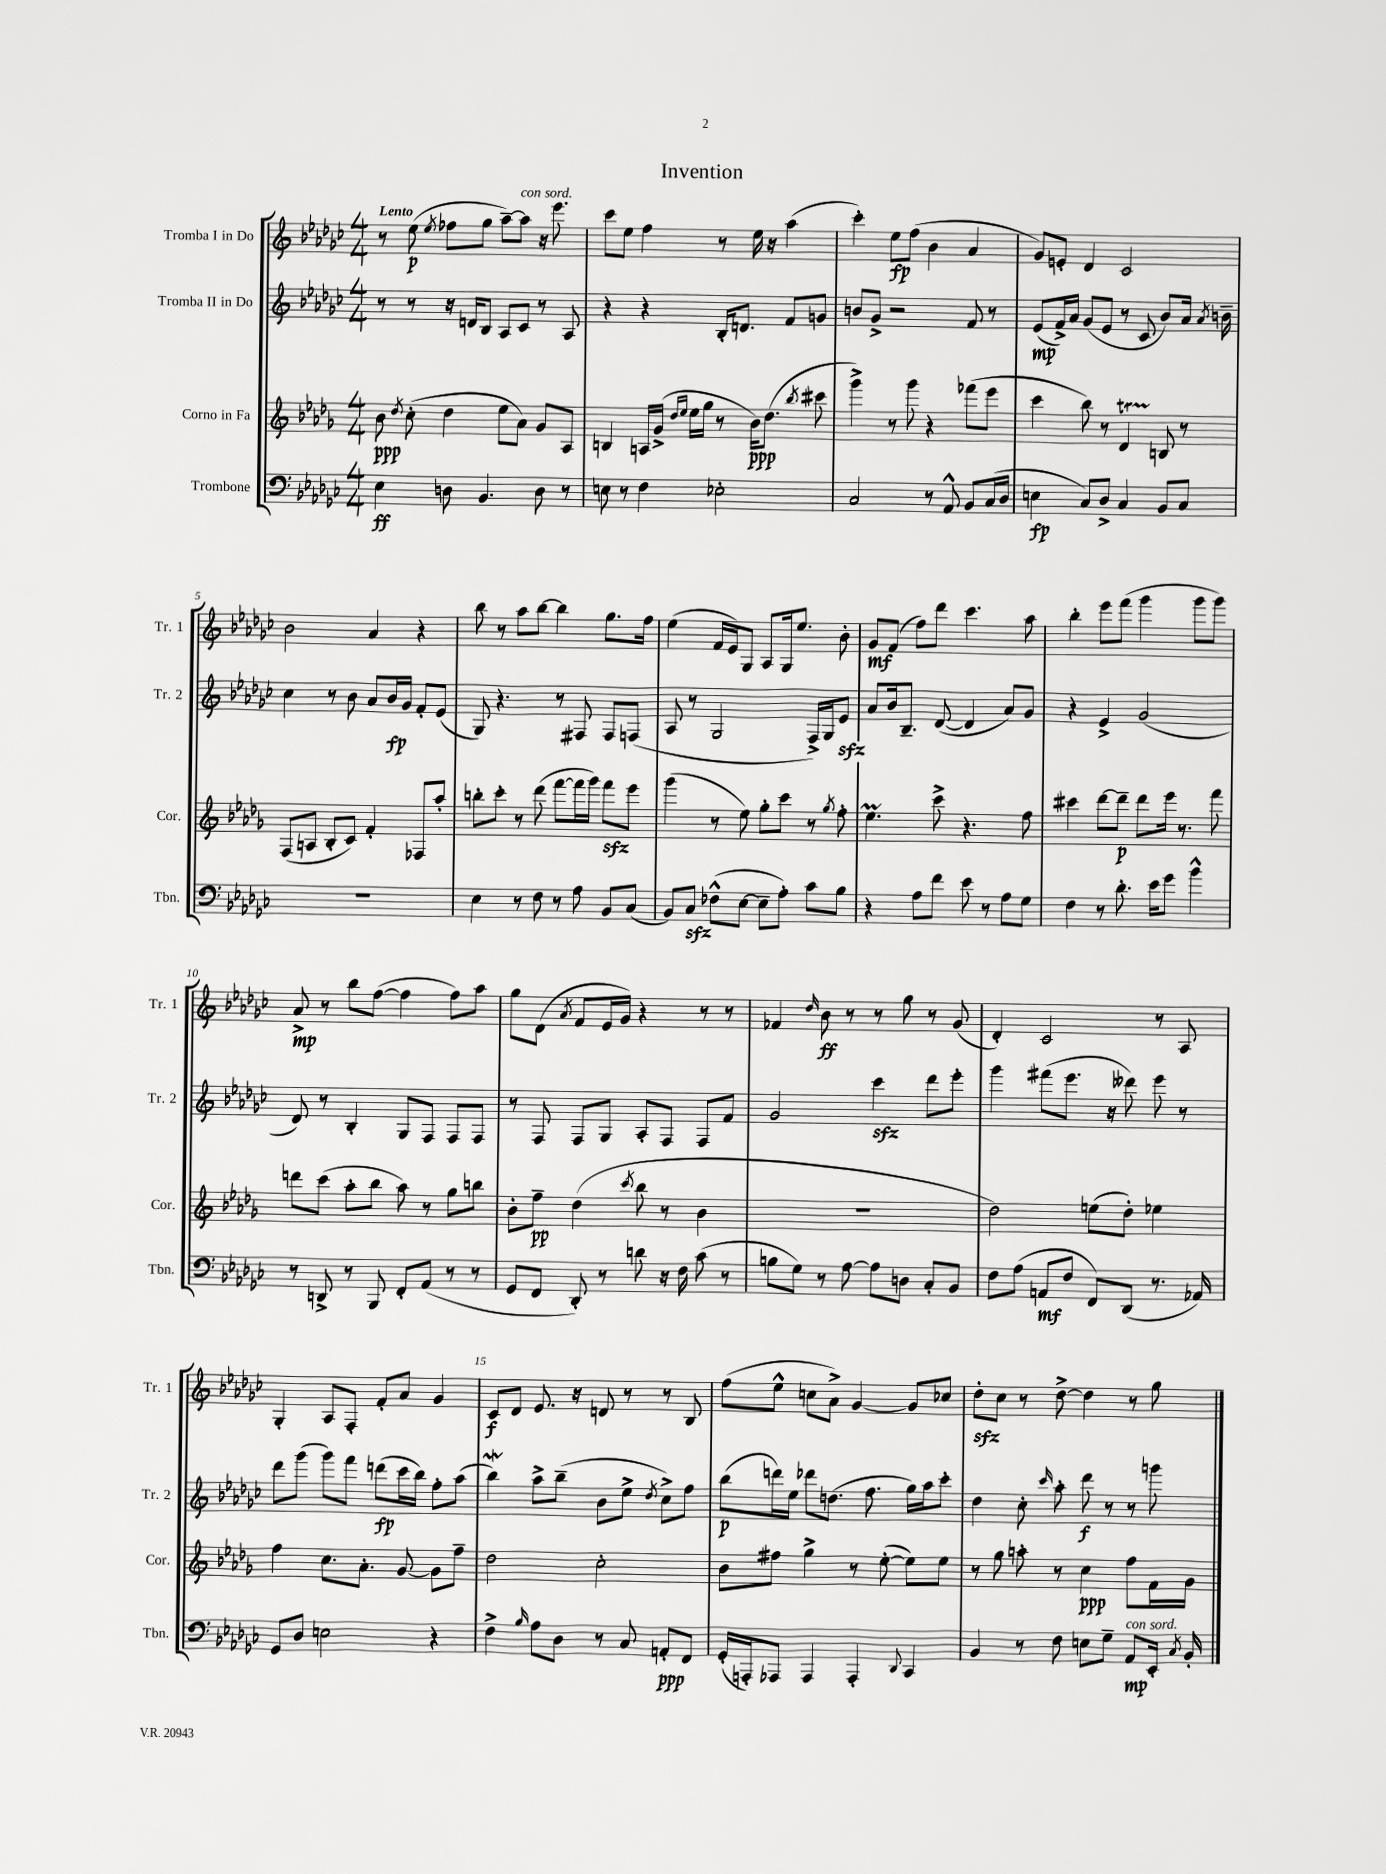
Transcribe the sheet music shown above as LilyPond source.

\header { title = "Invention" }
<<
\new StaffGroup <<
\new Staff = "s0" \with { instrumentName = "Tromba I in Do" shortInstrumentName = "Tr. 1" } {
    \clef treble \key ges \major \numericTimeSignature \time 4/4 \tempo "Lento"
    \autoBeamOff r8 ees''8\p( \acciaccatura { ees''8 } fes''8[ ges''8] aes''8[~--) aes''8]^\markup { \italic "con sord." } r16 ees'''8. |
    ces'''8[ ees''8] f''4 r8 ees''16 r16 aes''4( |
    ces'''4-.) ees''8[\fp f''8]( bes'4 aes'4 |
    ges'8[) e'8]-. des'4 ces'2 |
    bes'2 aes'4 r4 |
    bes''8 r8 aes''8[ bes''8]~ bes''4 ges''8.[ f''16] |
    ees''4( f'16[ ees'16) ges8] aes8[ ges16 ees''8.] bes'8-. |
    ges'8[\mf f'8]( f''8[) des'''8] ces'''4. aes''8 |
    bes''4-. ees'''8[ f'''8]( ges'''4 ges'''8[ ges'''8]) |
    aes'8->\mp r8 bes''8[ f''8]~( f''4 f''8[) aes''8] |
    ges''8[ des'8]( \acciaccatura { aes'8 } f'8[ ees'16 ges'16]) r4 r8 r8 |
    fes'4 \grace { des''16 } bes'8\ff r8 r8 ges''8 r8 ges'8( |
    des'4-.) ces'2 r8 aes8 |
    ges4-. aes8[ f8]-. f'8[-. aes'8] ges'4 |
    ces'8[\f des'8] ees'8. r16 d'8 r8 r8 bes8 |
    f''8[( ees''8]-^ c''8[ aes'8]->) ges'4~ ges'8[ ces''8] |
    des''8[-.\sfz ces''8] r8 des''8~-> des''4 r8 ges''8 \bar "|." |
}
\new Staff = "s1" \with { instrumentName = "Tromba II in Do" shortInstrumentName = "Tr. 2" } {
    \clef treble \key ges \major \numericTimeSignature \time 4/4
    \autoBeamOff r8 r8 r16 d'16[ bes8] aes8[ ces'8] r8 aes8 |
    r4 r4 bes16[-. d'8.] f'8[ g'8] |
    b'8[ ges'8]-> r2 f'8 r8 |
    ees'8[\mp( f'16->) aes'16] ges'8[( ees'8] r8 ces'8 bes'8[) aes'16] \acciaccatura { aes'8 } b'16-- |
    ces''4 r8 bes'8 aes'8[ bes'16\fp ges'16] f'8[-. ees'8]( |
    ges8) r4. r8 fis8 fis8[ f8]( |
    aes8 r8 ges2 f16[->) ges16 ees'8]\sfz |
    aes'8[ bes'16 bes8.]-- des'8~( des'4 aes'8[) ges'8] |
    r4 ees'4-> ges'2( |
    des'8) r8 bes4-. ges8[ f8] f8[ f8] |
    r8 f8 f8[ ges8] aes8[-. f8] f8[ f'8] |
    ges'2 ces'''4\sfz des'''8[ ees'''8]-. |
    ges'''4 fis'''8[( ees'''8.] r16 deses'''8) ees'''8 r8 |
    des'''8[ ges'''8]( ges'''8[) f'''8] d'''8[\fp( ces'''16 bes''16]) f''8[-. aes''8]( |
    bes''4\mordent) aes''8[-> bes''8]--( bes'8[ ees''8]-> \acciaccatura { des''8 } ces''8[->) f''8] |
    bes''8[\p( d'''16) ees''16] des'''8[ d''8.]( f''8. ges''16[) aes''16 ces'''8]-. |
    des''4 ces''8-. \grace { ces'''16 } aes''8-. des'''8\f r8 r8 g'''8 \bar "|." |
}
\new Staff = "s2" \with { instrumentName = "Corno in Fa" shortInstrumentName = "Cor." } {
    \clef treble \key des \major \numericTimeSignature \time 4/4
    \autoBeamOff bes'8\ppp \acciaccatura { des''8 } c''8-.( des''4 ees''8[ aes'8]) ges'8[ aes8] |
    b4 a16[ ges'16]->( \grace { des''16[ ees''16] } ees''16[ ges''16] r8 bes'16[\ppp) des''8.]( \acciaccatura { bes''8 } cis'''8 |
    ges'''4->) r8 ges'''8 r4 fes'''8[( ees'''8] |
    c'''4 bes''8) r8 des'4\startTrillSpan b8\stopTrillSpan r8 |
    f8[( a8] bes8[-. c'8]) f'4-. fes8[ aes''8]-. |
    b''8[-. c'''8]-. r8 des'''8( f'''8[~ f'''16 ges'''16]) f'''8[\sfz ees'''8] |
    ges'''4( r8 ees''8) ges''8[-. c'''8] r8 \acciaccatura { ges''8 } f''8-. |
    ees''4.\prall c'''8-> r4. f''8 |
    cis'''4 des'''8[~ des'''8]--\p des'''8[ ees'''16] r8. f'''8 |
    d'''8[ c'''8]( aes''8[-. bes''8] aes''8) r8 ges''8[ b''8] |
    bes'8[-. f''8]--\pp des''4( \acciaccatura { c'''8 } bes''8 r8 bes'4 |
    R1 |
    des''2) e''8[( des''8]-.) ees''4 |
    f''4 c''8.[ aes'8.]-. ges'8~ ges'8[ f''8]-- |
    des''2 c''2-. |
    bes'8[ fis''8] ges''4-> r8 ees''8~-.( ees''8[) ees''8] |
    r8 ges''8 a''8-. r8 c''4\ppp f''8[ f'16 ges'16] \bar "|." |
}
\new Staff = "s3" \with { instrumentName = "Trombone" shortInstrumentName = "Tbn." } {
    \clef bass \key ges \major \numericTimeSignature \time 4/4
    \autoBeamOff ees4\ff d8 bes,4. d8 r8 |
    e8 r8 f4 ees2-. |
    ces2 r8 aes,8-^ bes,8[ ces16( des16] |
    e4\fp ces8[) des8]-> ces4 bes,8[ ces8] |
    R1 |
    ees4 r8 f8 r8 aes8 bes,8[ ces8]( |
    bes,8[) ces8]\sfz fes8[-^( ees8]~ ees8[-- aes8]-.) ces'8[ bes8] |
    r4 aes8[ f'8] ees'8 r8 aes8[ ges8] |
    f4 r8 des'8.-. ees'16[ ges'8] bes'4-^ |
    r8 d,8-> r8 bes,,8 f,8[-. aes,8]( r8 r8 |
    ges,8[ f,8] des,8-.) r8 d'8 r16 f16 ces'8( r8 |
    b8[ ges8]) r8 aes8~ aes8[ d8] ces8[-. bes,8] |
    f8[ aes8]( a,8[\mf f8] f,8[) des,8]( r8. aes,16) |
    ges,8[ des8] e2 r4 |
    f4-> \grace { bes16 } aes8[ des8] r8 ces8 a,8[-.\ppp f,8] |
    ges,16[-.( a,,16-.) aes,,8] aes,,4 aes,,4-. \appoggiatura { des,8 } ces,4 |
    bes,4 r8 f8 e8[ ges8]-- aes,8[\mp^\markup { \italic "con sord." } ees,16]-. \acciaccatura { ces8 } bes,16-. \bar "|." |
}
>>
>>
\layout { \context { \Score \override BarNumber.break-visibility = ##(#f #t #t) barNumberVisibility = #(every-nth-bar-number-visible 5) } }
